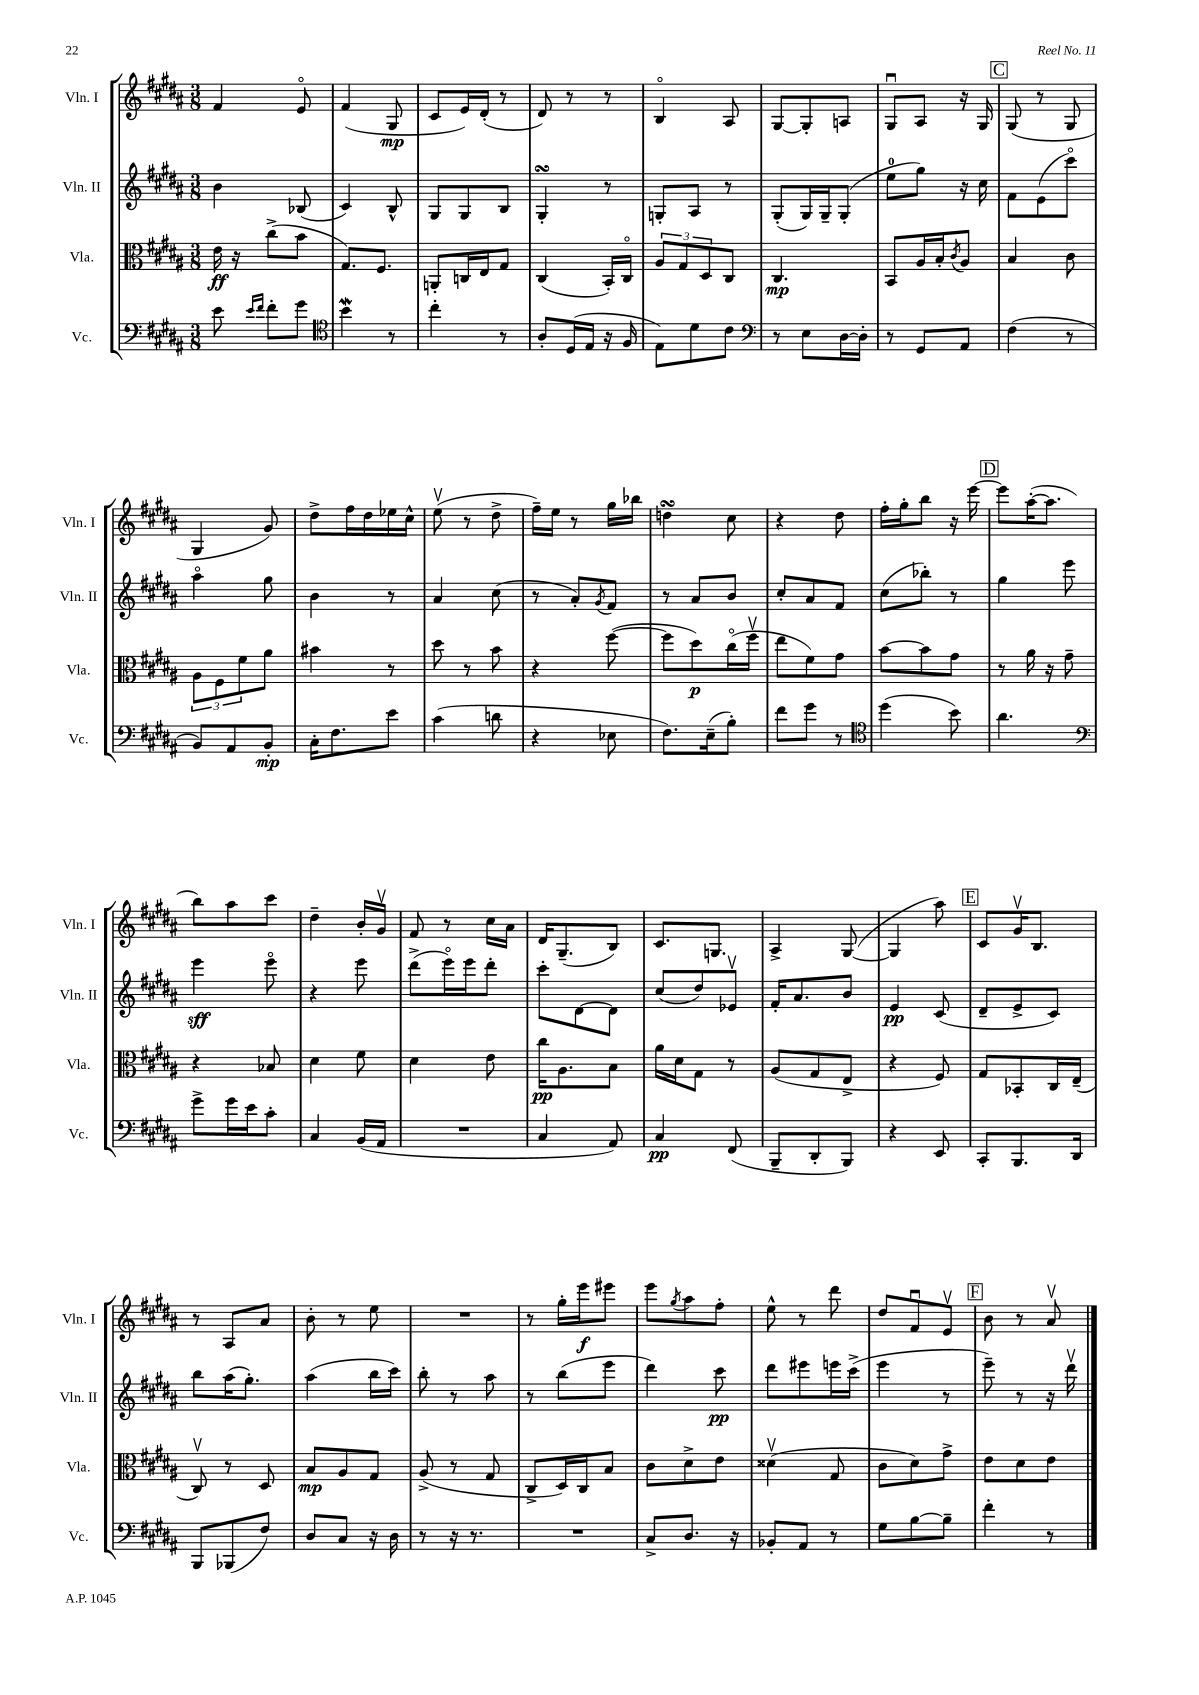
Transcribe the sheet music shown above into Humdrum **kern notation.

**kern	**dynam	**kern	**dynam	**kern	**dynam	**kern	**dynam
*part4	*part4	*part3	*part3	*part2	*part2	*part1	*part1
*staff4	*staff4	*staff3	*staff3	*staff2	*staff2	*staff1	*staff1
*I"Vc.	*	*I"Vla.	*	*I"Vln. II	*	*I"Vln. I	*
*I'Vc.	*	*I'Vla.	*	*I'Vln. II	*	*I'Vln. I	*
*clefF4	*	*clefC3	*	*clefG2	*	*clefG2	*
*k[f#c#g#d#a#]	*	*k[f#c#g#d#a#]	*	*k[f#c#g#d#a#]	*	*k[f#c#g#d#a#]	*
*M3/8	*	*M3/8	*	*M3/8	*	*M3/8	*
=14	=14	=14	=14	=14	=14	=14	=14
8e\	.	16e\	ff	4b\	.	4f#/	.
.	.	16r	.	.	.	.	.
16qqe/LL	.	.	.	.	.	.	.
16qqf#/JJ	.	.	.	.	.	.	.
8f#'\L	.	(8cc#^\L	.	.	.	.	.
8g#\J	.	8b\J	.	(8B-X/	.	8e/	.
=15	=15	=15	=15	=15	=15	=15	=15
*clefC4	*	*	*	*	*	*	*
4bw\	.	8.G#/L)	.	4c#/)	.	(4f#/	.
.	.	8.F#/J	.	.	.	.	.
8r	.	.	.	8B^^/	.	8G#/	mp
=16	=16	=16	=16	=16	=16	=16	=16
4cc#'\	.	8AAn'/L	.	8G#/L	.	8c#/L	.
.	.	16Cn/L	.	8G#/	.	16e/L)	.
.	.	16E/J	.	.	.	(16d#'/JJ	.
8r	.	8G#/J	.	8B/J	.	8r	.
=17	=17	=17	=17	=17	=17	=17	=17
8A#'/L	.	(4C#/	.	4G#sSSS'/	.	8d#/)	.
(16D#/L	.	.	.	.	.	8r	.
16E/JJ	.	.	.	.	.	.	.
16r	.	16BB'/LL)	.	8r	.	8r	.
16F#/	.	16C#/JJ	.	.	.	.	.
=18	=18	=18	=18	=18	=18	=18	=18
8E\L)	.	12A#/L	.	8Gn'/L	.	4B/	.
.	.	12G#/	.	.	.	.	.
8d#\	.	.	.	8A#/J	.	.	.
.	.	12D#/	.	.	.	.	.
8c#\J	.	8C#/J	.	8r	.	8A#/	.
=19	=19	=19	=19	=19	=19	=19	=19
*clefF4	*	*	*	*	*	*	*
8r	.	4.C#/	mp	(8G#'/L	.	[8G#/L	.
8E\L	.	.	.	16G#/L)	.	8G#'/]	.
.	.	.	.	16G#~/J	.	.	.
[16D#\L	.	.	.	(8G#'/J	.	8An/J	.
16D#'\JJ]	.	.	.	.	.	.	.
=20	=20	=20	=20	=20	=20	=20	=20
8r	.	8BB/L	.	8ee\L	.	8G#u/L	.
8GG#/L	.	16A#/L	.	8gg#\J)	.	8A#/J	.
.	.	16B'/J	.	.	.	.	.
.	.	8qc#/	.	.	.	.	.
8AA#/J	.	8A#/J	.	16r	.	16r	.
.	.	.	.	16cc#\	.	16G#/	.
!!LO:REH:place=s1:t=C
=21	=21	=21	=21	=21	=21	=21	=21
(4F#\	.	4B/	.	8f#\L	.	(8G#/	.
.	.	.	.	(8e\	.	8r	.
8r	.	8c#\	.	8ccc#\J)	.	8G#/	.
!!LO:LB:g=z
=22	=22	=22	=22	=22	=22	=22	=22
8BB/L)	.	12A#\L	.	4aa#\	.	4G#/	.
.	.	12F#\	.	.	.	.	.
8AA#/	.	.	.	.	.	.	.
.	.	12f#\	.	.	.	.	.
8BB'/J	mp	8a#\J	.	8gg#\	.	8g#/)	.
=23	=23	=23	=23	=23	=23	=23	=23
16C#'\KL	.	4b#X\	.	4b\	.	8dd#^\L	.
8.F#\	.	.	.	.	.	.	.
.	.	.	.	.	.	16ff#\L	.
.	.	.	.	.	.	16dd#\	.
8e\J	.	8r	.	8r	.	16ee-X\	.
.	.	.	.	.	.	16cc#^^\JJ	.
=24	=24	=24	=24	=24	=24	=24	=24
(4c#\	.	8dd#\	.	4a#/	.	(8eev\	.
.	.	8r	.	.	.	8r	.
8dn\	.	8b\	.	(8cc#\	.	8dd#^\	.
=25	=25	=25	=25	=25	=25	=25	=25
4r	.	4r	.	8r	.	16ff#~\LL)	.
.	.	.	.	.	.	16ee\JJ	.
.	.	.	.	8a#'/L)	.	8r	.
.	.	.	.	8qg#/	.	.	.
8E-X\	.	([8ff#\	.	8f#/J	.	16gg#\LL	.
.	.	.	.	.	.	16bb-X\JJ	.
=26	=26	=26	=26	=26	=26	=26	=26
8.F#\L)	.	8ff#\L]	.	8r	.	4ddnsSSs\	.
.	.	8dd#\)	p	8a#/L	.	.	.
(16E~\k	.	.	.	.	.	.	.
8B'\J)	.	(16cc#\L	.	8b/J	.	8cc#\	.
.	.	16ff#v\JJ	.	.	.	.	.
=27	=27	=27	=27	=27	=27	=27	=27
8f#\L	.	8ee\L	.	8cc#'/L	.	4r	.
8g#\J	.	8f#\)	.	8a#/	.	.	.
8r	.	8g#\J	.	8f#/J	.	8dd#\	.
=28	=28	=28	=28	=28	=28	=28	=28
*clefC4	*	*	*	*	*	*	*
(4dd#\	.	[8b\L	.	(8cc#\L	.	16ff#'\LL	.
.	.	.	.	.	.	16gg#'\J	.
.	.	8b\]	.	8bb-X'\J)	.	8bb\J	.
8b\)	.	8g#\J	.	8r	.	16r	.
.	.	.	.	.	.	[16eee\	.
!!LO:REH:place=s1:t=D
=29	=29	=29	=29	=29	=29	=29	=29
4.a#\	.	8r	.	4gg#\	.	8eee\L]	.
.	.	16a#\	.	.	.	([16aa#'\K	.
.	.	16r	.	.	.	8.aa#\J]	.
.	.	8g#~\	.	8eee\	.	.	.
!!LO:LB:g=z
=30	=30	=30	=30	=30	=30	=30	=30
*clefF4	*	*	*	*	*	*	*
8g#^\L	.	4r	.	4eee\	sff	8bb\L)	.
16g#\L	.	.	.	.	.	8aa#\	.
16e\J	.	.	.	.	.	.	.
8c#'\J	.	8B-X/	.	8eee\	.	8ccc#\J	.
=31	=31	=31	=31	=31	=31	=31	=31
4C#/	.	4d#\	.	4r	.	4dd#~\	.
(16BB/LL	.	8f#\	.	8eee\	.	16b'/LL	.
16AA#/JJ	.	.	.	.	.	16g#v/JJ	.
=32	=32	=32	=32	=32	=32	=32	=32
4.r	.	4d#\	.	(8ddd#^\L	.	8f#/	.
.	.	.	.	16eee\L)	.	8r	.
.	.	.	.	16eee\J	.	.	.
.	.	8e\	.	8ddd#'\J	.	16cc#\LL	.
.	.	.	.	.	.	16a#\JJ	.
=33	=33	=33	=33	=33	=33	=33	=33
4C#/	.	16cc#\KL	pp	8ccc#'\L	.	16d#/KL	.
.	.	8.A#\	.	.	.	(8.G#~/	.
.	.	.	.	[8d#\	.	.	.
8AA#/)	.	8B\J	.	8d#\J]	.	8B/J)	.
=34	=34	=34	=34	=34	=34	=34	=34
4C#/	pp	16a#\LL	.	(8cc#/L	.	8.c#/L	.
.	.	16d#\J	.	.	.	.	.
.	.	8G#\J	.	8dd#/)	.	.	.
.	.	.	.	.	.	8.Gn/J	.
(8FF#/	.	8r	.	8e-Xv/J	.	.	.
=35	=35	=35	=35	=35	=35	=35	=35
8BBB~/L	.	(8A#/L	.	16f#'/KL	.	4A#^/	.
.	.	.	.	8.a#/	.	.	.
8DD#'/	.	8G#/	.	.	.	.	.
8BBB/J)	.	8E^/J	.	8b/J	.	([8G#/	.
=36	=36	=36	=36	=36	=36	=36	=36
4r	.	4r	.	4e/	pp	4G#/]	.
8EE/	.	8F#/)	.	(8c#/	.	8aa#\)	.
!!LO:REH:place=s1:t=E
=37	=37	=37	=37	=37	=37	=37	=37
8CC#'/L	.	8G#/L	.	8d#~/L	.	8c#/L	.
8.BBB/	.	8BB-X'/	.	8e^/	.	16g#v/K	.
.	.	.	.	.	.	8.B/J	.
.	.	16C#/L	.	8c#/J)	.	.	.
16DD#/Jk	.	(16E~/JJ	.	.	.	.	.
!!LO:LB:g=z
=38	=38	=38	=38	=38	=38	=38	=38
8BBB/L	.	8C#v/)	.	8bb\L	.	8r	.
(8BBB-X/	.	8r	.	(16aa#\K	.	8A#/L	.
.	.	.	.	8.gg#'\J)	.	.	.
8F#/J)	.	8D#/	.	.	.	8a#/J	.
=39	=39	=39	=39	=39	=39	=39	=39
8D#/L	.	8B/L	mp	(4aa#\	.	8b'\	.
8C#/J	.	8A#/	.	.	.	8r	.
16r	.	8G#/J	.	16bb\LL	.	8ee\	.
16D#\	.	.	.	16ccc#\JJ)	.	.	.
=40	=40	=40	=40	=40	=40	=40	=40
8r	.	(8A#^/	.	8bb'\	.	4.r	.
16r	.	8r	.	8r	.	.	.
8.r	.	.	.	.	.	.	.
.	.	8G#/	.	8aa#\	.	.	.
=41	=41	=41	=41	=41	=41	=41	=41
4.r	.	8C#^/L	.	8r	.	8r	.
.	.	16D#/L)	.	(8bb\L	.	16gg#'\LL	.
.	.	16C#/J	.	.	.	16eee\J	f
.	.	8B/J	.	8eee\J	.	8eee#X\J	.
=42	=42	=42	=42	=42	=42	=42	=42
8C#^/L	.	8c#\L	.	4ddd#\)	.	8eee\L	.
.	.	.	.	.	.	8qgg#/	.
8.D#/J	.	8d#^\	.	.	.	8aa#\	.
.	.	8e\J	.	8ccc#\	pp	8ff#'\J	.
16r	.	.	.	.	.	.	.
=43	=43	=43	=43	=43	=43	=43	=43
8BB-X'/L	.	(4d##Xv\	.	8ddd#\L	.	8ee^^\	.
8AA#/J	.	.	.	8eee#X\	.	8r	.
8r	.	8G#/	.	16eeen\L	.	8ddd#\	.
.	.	.	.	(16ccc#^\JJ	.	.	.
=44	=44	=44	=44	=44	=44	=44	=44
8G#\L	.	8c#\L	.	4eee\	.	8dd#/L	.
[8B\	.	8d#\)	.	.	.	8f#u/	.
8B~\J]	.	8g#^\J	.	8r	.	8ev/J	.
!!LO:REH:place=s1:t=F
=45	=45	=45	=45	=45	=45	=45	=45
4f#'\	.	8e\L	.	8eee~\)	.	8b\	.
.	.	8d#\	.	8r	.	8r	.
8r	.	8e\J	.	16r	.	8a#v/	.
.	.	.	.	16ddd#v\	.	.	.
==	==	==	==	==	==	==	==
*-	*-	*-	*-	*-	*-	*-	*-
